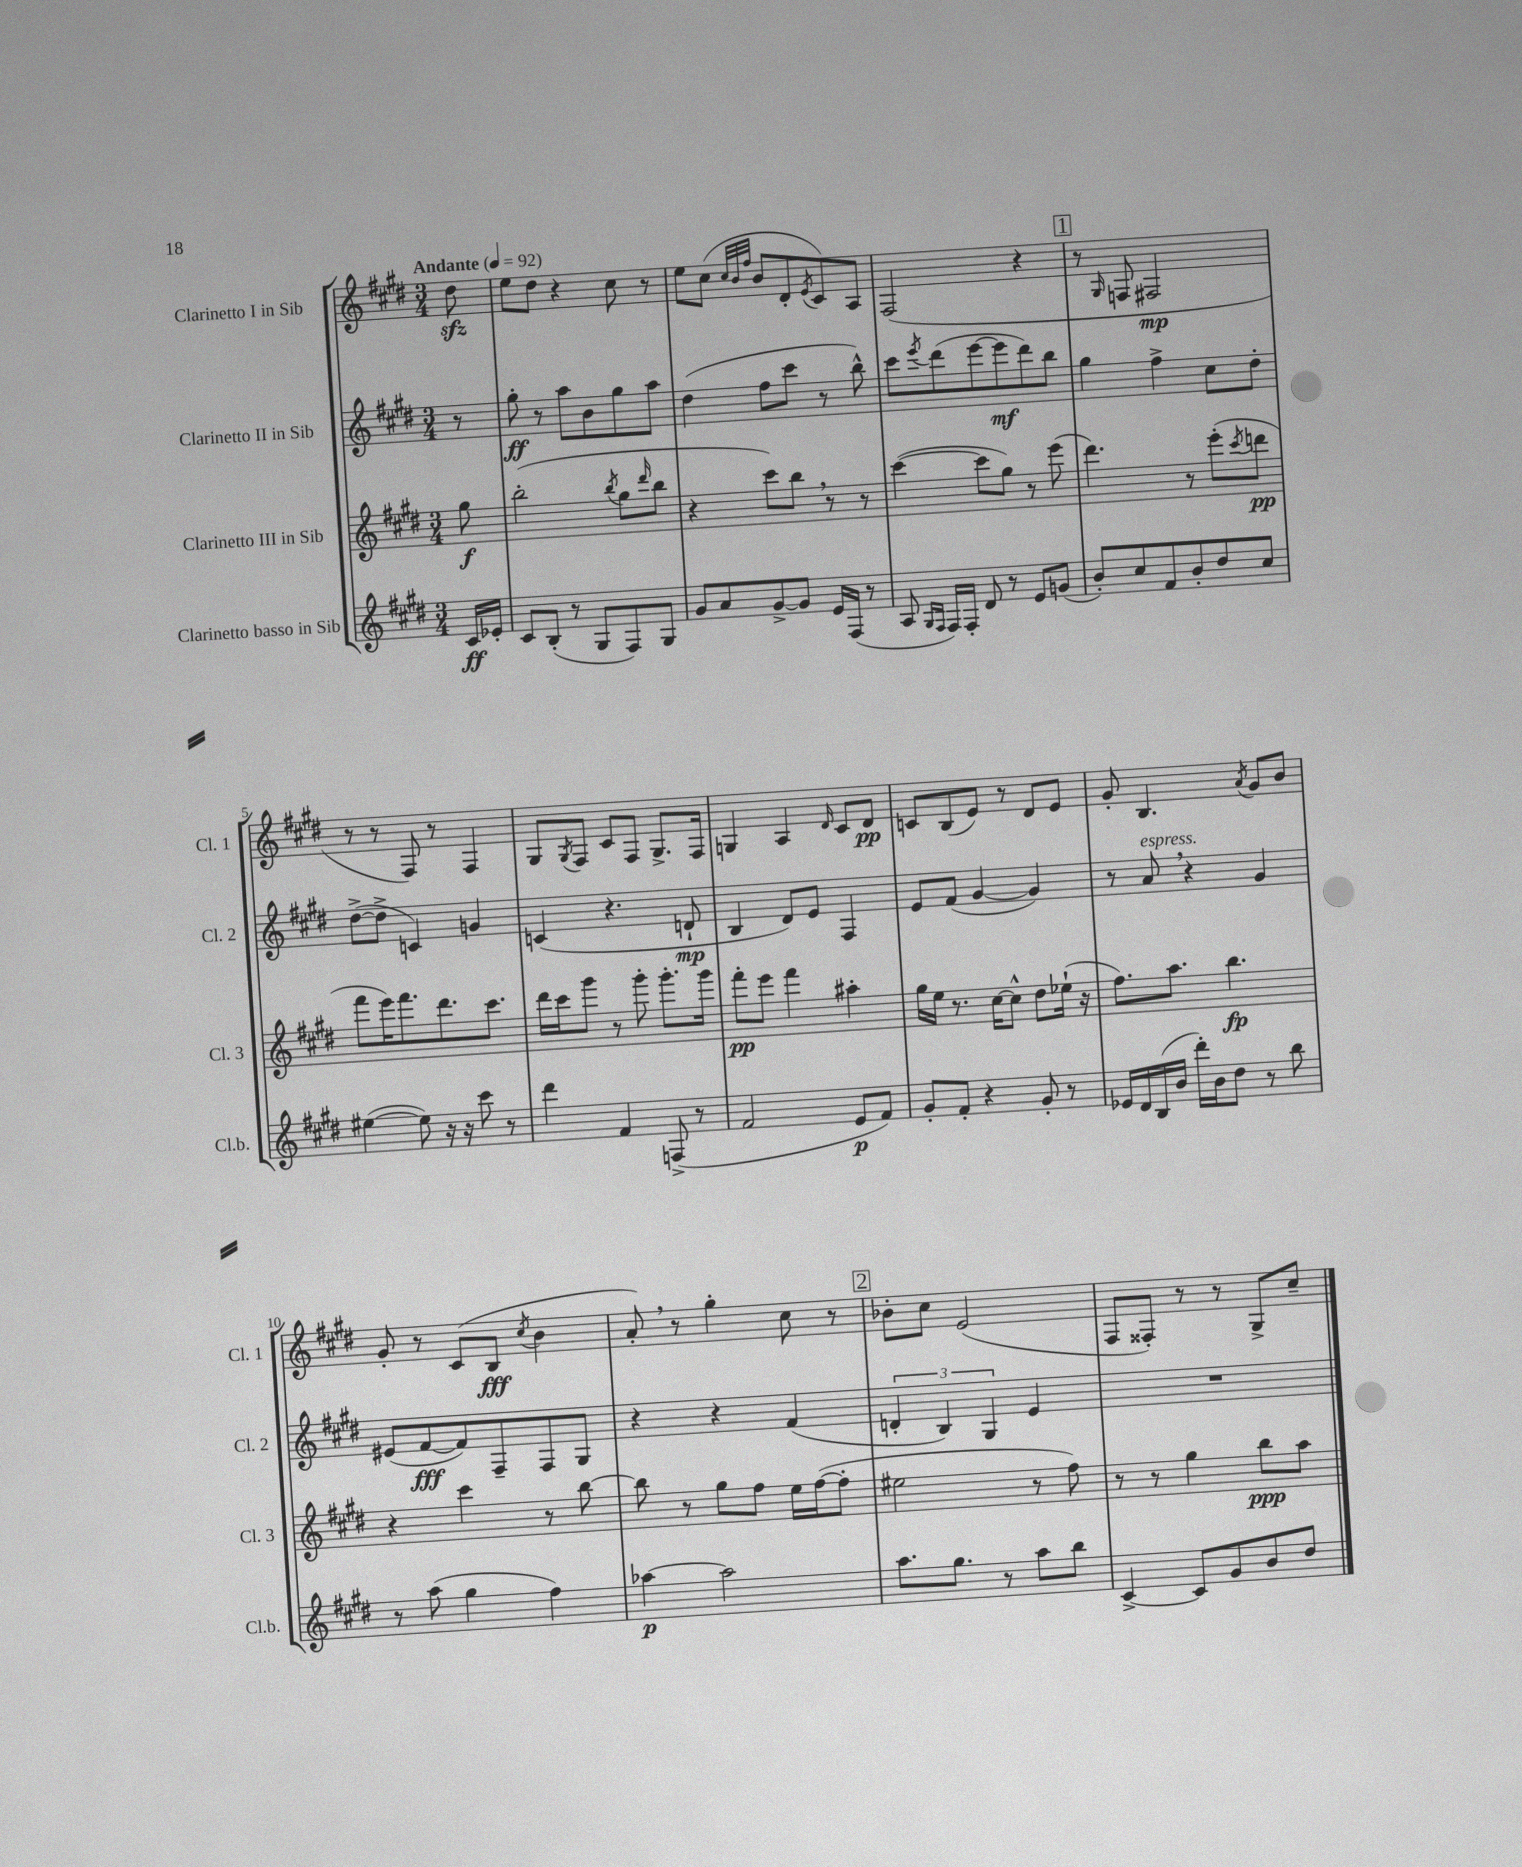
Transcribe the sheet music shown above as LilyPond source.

<<
\new StaffGroup <<
\new Staff = "s0" \with { instrumentName = "Clarinetto I in Sib" shortInstrumentName = "Cl. 1" } {
    \clef treble \key e \major \numericTimeSignature \time 3/4 \partial 8 \tempo "Andante" 4 = 92
    dis''8\sfz |
    e''8 dis''8 r4 cis''8 r8 |
    e''8 cis''8( \grace { cis''32 b'32 fis''32 } b'8 dis'8-. \acciaccatura { e'8 } cis'8) a8 |
    fis2( r4 |
    \mark \markup { \box "1" } r8 \grace { gis16 } f8 fis2\mp |
    r8 r8 fis8) r8 fis4 |
    gis8 \acciaccatura { gis8 } fis8 cis'8 fis8 gis8.-> fis16 |
    g4 a4 \grace { dis'16 } cis'8 dis'8\pp |
    c'8 b8( e'8) r8 dis'8 e'8 |
    gis'8-. b4. \acciaccatura { a'8 } gis'8 b'8 |
    gis'8-. r8 cis'8( b8\fff \acciaccatura { cis''8 } b'4 |
    a'8-.) \breathe r8 gis''4-. cis''8 r8 |
    \mark \markup { \box "2" } bes'8-. cis''8 e'2( |
    fis8 fisis8-.) r8 r8 gis8-> cis''8-- \bar "|." |
}
\new Staff = "s1" \with { instrumentName = "Clarinetto II in Sib" shortInstrumentName = "Cl. 2" } {
    \clef treble \key e \major \numericTimeSignature \time 3/4 \partial 8
    r8 |
    gis''8-.\ff r8 a''8 b'8 gis''8 a''8 |
    dis''4( fis''8 cis'''8 r8 b''8-^) |
    cis'''8 \acciaccatura { e'''8 } dis'''8( e'''8~ e'''8\mf dis'''8) b''8 |
    \mark \markup { \box "1" } gis''4 fis''4-> cis''8 dis''8-. |
    dis''8~->( dis''8-> c'4) g'4 |
    c'4( r4. d'8-!\mp |
    b4 dis'8) e'8 fis4 |
    e'8 fis'8( gis'4~ gis'4) |
    r8 a'8^\markup { \italic "espress." } \breathe r4 gis'4 |
    eis'8( fis'8~\fff fis'8) fis8-- fis8 gis8 |
    r4 r4 fis'4( |
    \mark \markup { \box "2" } \tuplet 3/2 { d'4-. b4) gis4 } e'4 |
    R2. \bar "|." |
}
\new Staff = "s2" \with { instrumentName = "Clarinetto III in Sib" shortInstrumentName = "Cl. 3" } {
    \clef treble \key e \major \numericTimeSignature \time 3/4 \partial 8
    gis''8\f |
    b''2-.( \acciaccatura { b''8 } gis''8 \grace { dis'''16 } b''8 |
    r4 cis'''8) b''8 \breathe r8 r8 |
    cis'''4~( cis'''8 gis''8) r8 e'''8( |
    \mark \markup { \box "1" } dis'''4.) r8 e'''8-.( \acciaccatura { cis'''8 } d'''8\pp |
    fis'''8 e'''16) fis'''8. dis'''8. cis'''8. |
    dis'''16 cis'''16 gis'''8 r8 gis'''8-. gis'''8.-. gis'''16 |
    fis'''8-.\pp e'''8 fis'''4 ais''4-. |
    gis''16 e''16 r8. cis''16~ cis''8-^ dis''8 ees''16-!( r16 |
    fis''8.) a''8. b''4.\fp |
    r4 cis'''4 r8 b''8~ |
    b''8 r8 gis''8 fis''8 e''16 fis''16~( fis''8-. |
    \mark \markup { \box "2" } eis''2 r8 fis''8) |
    r8 r8 gis''4 b''8\ppp a''8 \bar "|." |
}
\new Staff = "s3" \with { instrumentName = "Clarinetto basso in Sib" shortInstrumentName = "Cl.b." } {
    \clef treble \key e \major \numericTimeSignature \time 3/4 \partial 8
    cis'16\ff ees'16-. |
    cis'8 b8-.( r8 gis8 fis8) gis8 |
    gis'8 a'8 gis'8~-> gis'8 e'16 fis16( r8 |
    a8 \grace { gis16 fis16 } fis16) fis16-. dis'8 r8 e'8 g'8( |
    \mark \markup { \box "1" } b'8-.) cis''8 fis'8 b'8-. dis''8 cis''8 |
    eis''4~( eis''8) r16 r16 cis'''8 r8 |
    dis'''4 fis'4 f8->( r8 |
    fis'2 e'8\p fis'8) |
    gis'8-. fis'8-. r4 gis'8-. r8 |
    ees'16 dis'16 b16( b'16 dis'''16-.) b'16 dis''8 r8 b''8 |
    r8 a''8( gis''4 fis''4) |
    aes''4~\p aes''2 |
    \mark \markup { \box "2" } a''8. gis''8. r8 a''8 b''8 |
    cis'4~-> cis'8 gis'8 b'8 dis''8 \bar "|." |
}
>>
>>
